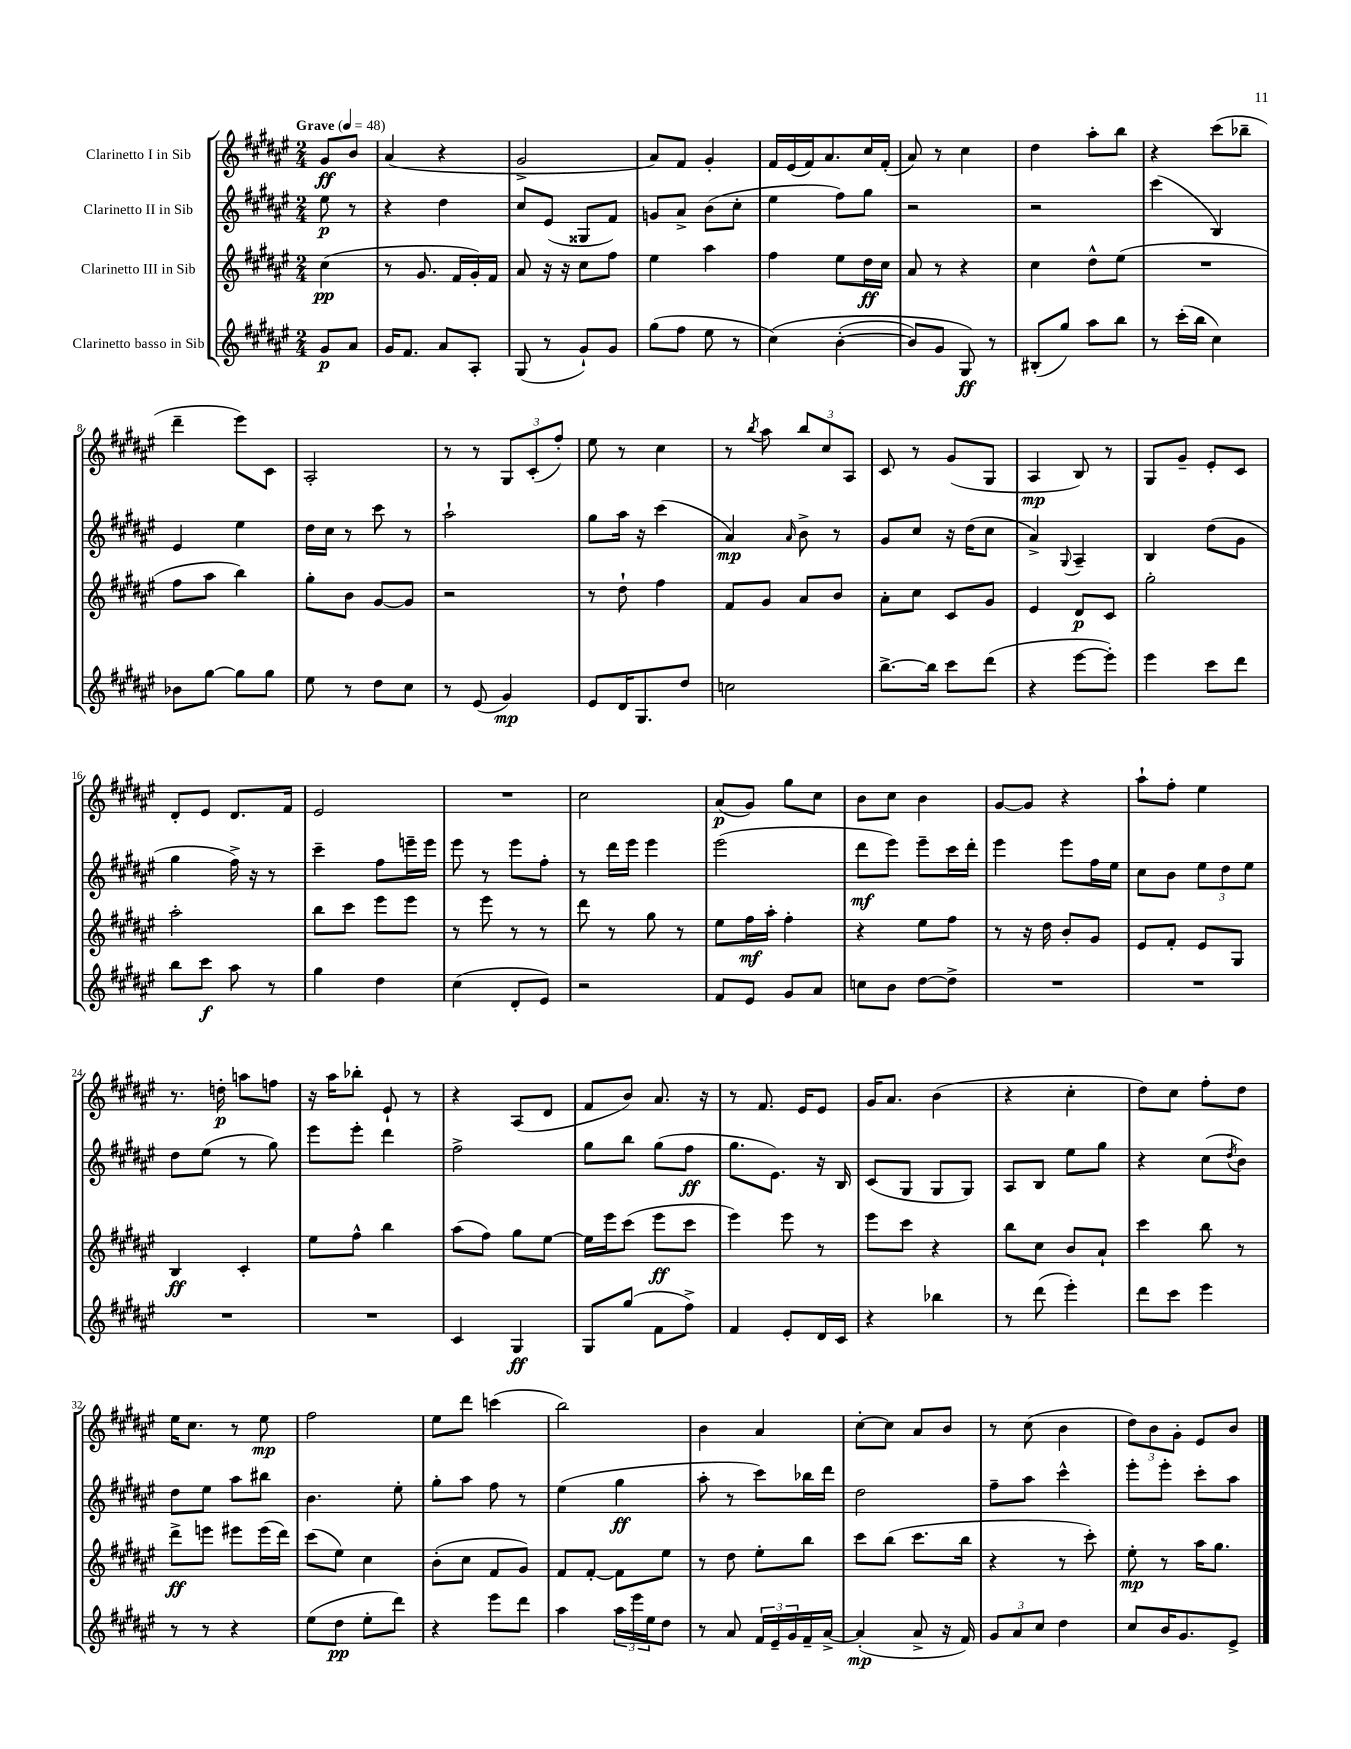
<<
\new StaffGroup <<
\new Staff = "s0" \with { instrumentName = "Clarinetto I in Sib" } {
    \clef treble \key fis \major \numericTimeSignature \time 2/4 \partial 4 \tempo "Grave" 4 = 48
    gis'8\ff b'8 |
    ais'4( r4 |
    gis'2-> |
    ais'8) fis'8 gis'4-. |
    fis'16 eis'16( fis'16) ais'8. cis''16 fis'16-.( |
    ais'8) r8 cis''4 |
    dis''4 ais''8-. b''8 |
    r4 cis'''8( bes''8-- |
    dis'''4-- eis'''8) cis'8 |
    ais2-. |
    r8 r8 \tuplet 3/2 { gis8 cis'8-.( fis''8-.) } |
    eis''8 r8 cis''4 |
    r8 \acciaccatura { b''8 } ais''8 \tuplet 3/2 { b''8 cis''8 ais8 } |
    cis'8 r8 gis'8( gis8 |
    ais4\mp b8) r8 |
    gis8 gis'8-- eis'8-. cis'8 |
    dis'8-. eis'8 dis'8. fis'16 |
    eis'2 |
    R2 |
    cis''2 |
    ais'8\p( gis'8) gis''8 cis''8 |
    b'8 cis''8 b'4 |
    gis'8~ gis'8 r4 |
    ais''8-! fis''8-. eis''4 |
    r8. d''16-.\p a''8 f''8 |
    r16 ais''16 bes''8-. eis'8-! r8 |
    r4 ais8( dis'8 |
    fis'8 b'8) ais'8. r16 |
    r8 fis'8. eis'16 eis'8 |
    gis'16 ais'8. b'4( |
    r4 cis''4-. |
    dis''8) cis''8 fis''8-. dis''8 |
    eis''16 cis''8. r8 eis''8\mp |
    fis''2 |
    eis''8 dis'''8 c'''4( |
    b''2) |
    b'4 ais'4 |
    cis''8~-. cis''8 ais'8 b'8 |
    r8 cis''8( b'4 |
    \tuplet 3/2 { dis''8) b'8 gis'8-. } eis'8 b'8 \bar "|." |
}
\new Staff = "s1" \with { instrumentName = "Clarinetto II in Sib" } {
    \clef treble \key fis \major \numericTimeSignature \time 2/4 \partial 4
    eis''8\p r8 |
    r4 dis''4 |
    cis''8 eis'8( gisis8 fis'8) |
    g'8 ais'8-> b'8( cis''8-. |
    eis''4 fis''8) gis''8 |
    r2 |
    r2 |
    cis'''4( b4) |
    eis'4 eis''4 |
    dis''16 cis''16 r8 cis'''8 r8 |
    ais''2-! |
    gis''8 ais''16 r16 cis'''4( |
    ais'4\mp) \grace { ais'16 } b'8-> r8 |
    gis'8 cis''8 r16 dis''16( cis''8 |
    ais'4->) \appoggiatura { gis8 } ais4-- |
    b4 dis''8( gis'8 |
    gis''4 fis''16->) r16 r8 |
    cis'''4-- fis''8 e'''16-- e'''16 |
    eis'''8 r8 eis'''8 fis''8-. |
    r8 dis'''16 eis'''16 eis'''4 |
    eis'''2( |
    dis'''8\mf eis'''8) eis'''8-- cis'''16 dis'''16-. |
    eis'''4 eis'''8 fis''16 eis''16 |
    cis''8 b'8 \tuplet 3/2 { eis''8 dis''8 eis''8 } |
    dis''8 eis''8( r8 gis''8) |
    eis'''8 eis'''8-. dis'''4 |
    fis''2-> |
    gis''8 b''8 gis''8( fis''8\ff |
    gis''8. eis'8.) r16 b16 |
    cis'8( gis8 gis8 gis8) |
    ais8 b8 eis''8 gis''8 |
    r4 cis''8( \acciaccatura { dis''8 } b'8) |
    dis''8 eis''8 ais''8 bis''8 |
    b'4. eis''8-. |
    gis''8-. ais''8 fis''8 r8 |
    eis''4( gis''4\ff |
    ais''8-. r8 cis'''8) bes''16 dis'''16 |
    dis''2 |
    fis''8-- ais''8 cis'''4-^ |
    eis'''8-. eis'''8-. cis'''8-. ais''8 \bar "|." |
}
\new Staff = "s2" \with { instrumentName = "Clarinetto III in Sib" } {
    \clef treble \key fis \major \numericTimeSignature \time 2/4 \partial 4
    cis''4\pp( |
    r8 gis'8. fis'16 gis'16-.) fis'16 |
    ais'8 r16 r16 cis''8 fis''8 |
    eis''4 ais''4 |
    fis''4 eis''8 dis''16\ff cis''16 |
    ais'8 r8 r4 |
    cis''4 dis''8-^ eis''8( |
    R2 |
    fis''8 ais''8 b''4) |
    gis''8-. b'8 gis'8~ gis'8 |
    r2 |
    r8 dis''8-! fis''4 |
    fis'8 gis'8 ais'8 b'8 |
    ais'8-. cis''8 cis'8 gis'8 |
    eis'4 dis'8\p cis'8 |
    gis''2-. |
    ais''2-. |
    b''8 cis'''8 eis'''8 eis'''8 |
    r8 eis'''8 r8 r8 |
    dis'''8 r8 gis''8 r8 |
    eis''8 fis''16\mf ais''16-. fis''4-. |
    r4 eis''8 fis''8 |
    r8 r16 dis''16 b'8-. gis'8 |
    eis'8 fis'8-. eis'8 gis8 |
    b4\ff cis'4-. |
    eis''8 fis''8-^ b''4 |
    ais''8( fis''8) gis''8 eis''8~ |
    eis''16 eis'''16 cis'''8( eis'''8\ff cis'''8 |
    eis'''4) eis'''8 r8 |
    eis'''8 cis'''8 r4 |
    b''8 cis''8 b'8 ais'8-! |
    cis'''4 b''8 r8 |
    dis'''8->\ff e'''8 eis'''8 eis'''16( dis'''16) |
    cis'''8( eis''8) cis''4 |
    b'8-.( cis''8 fis'8 gis'8) |
    fis'8 fis'8~-. fis'8 eis''8 |
    r8 dis''8 eis''8-. b''8 |
    cis'''8 b''8( cis'''8. b''16 |
    r4 r8 cis'''8-.) |
    eis''8-.\mp r8 ais''16 gis''8. \bar "|." |
}
\new Staff = "s3" \with { instrumentName = "Clarinetto basso in Sib" } {
    \clef treble \key fis \major \numericTimeSignature \time 2/4 \partial 4
    gis'8\p ais'8 |
    gis'16 fis'8. ais'8 ais8-. |
    gis8( r8 gis'8-!) gis'8 |
    gis''8( fis''8 eis''8 r8 |
    cis''4)\( b'4~-.( |
    b'8) gis'8 gis8\ff\) r8 |
    bis8-.( gis''8) ais''8 b''8 |
    r8 cis'''16-.( b''16 cis''4) |
    bes'8 gis''8~ gis''8 gis''8 |
    eis''8 r8 dis''8 cis''8 |
    r8 eis'8( gis'4\mp) |
    eis'8 dis'16 gis8. dis''8 |
    c''2 |
    b''8.~-> b''16 cis'''8 dis'''8( |
    r4 eis'''8~ eis'''8-.) |
    eis'''4 cis'''8 dis'''8 |
    b''8 cis'''8\f ais''8 r8 |
    gis''4 dis''4 |
    cis''4( dis'8-. eis'8) |
    r2 |
    fis'8 eis'8 gis'8 ais'8 |
    c''8 b'8 dis''8~ dis''8-> |
    R2 |
    R2 |
    R2 |
    R2 |
    cis'4 gis4\ff |
    gis8 gis''8( fis'8 fis''8->) |
    fis'4 eis'8-. dis'16 cis'16 |
    r4 bes''4 |
    r8 dis'''8( eis'''4-.) |
    dis'''8 cis'''8 eis'''4 |
    r8 r8 r4 |
    eis''8( dis''8\pp eis''8-. dis'''8) |
    r4 eis'''8 dis'''8 |
    ais''4 \tuplet 3/2 { ais''16 eis'''16 eis''16 } dis''8 |
    r8 ais'8 \tuplet 3/2 { fis'16 eis'16-- gis'16 } fis'16-- ais'16~-> |
    ais'4-.\mp( ais'8-> r16 fis'16) |
    \tuplet 3/2 { gis'8 ais'8 cis''8 } dis''4 |
    cis''8 b'16 gis'8. eis'8-> \bar "|." |
}
>>
>>
